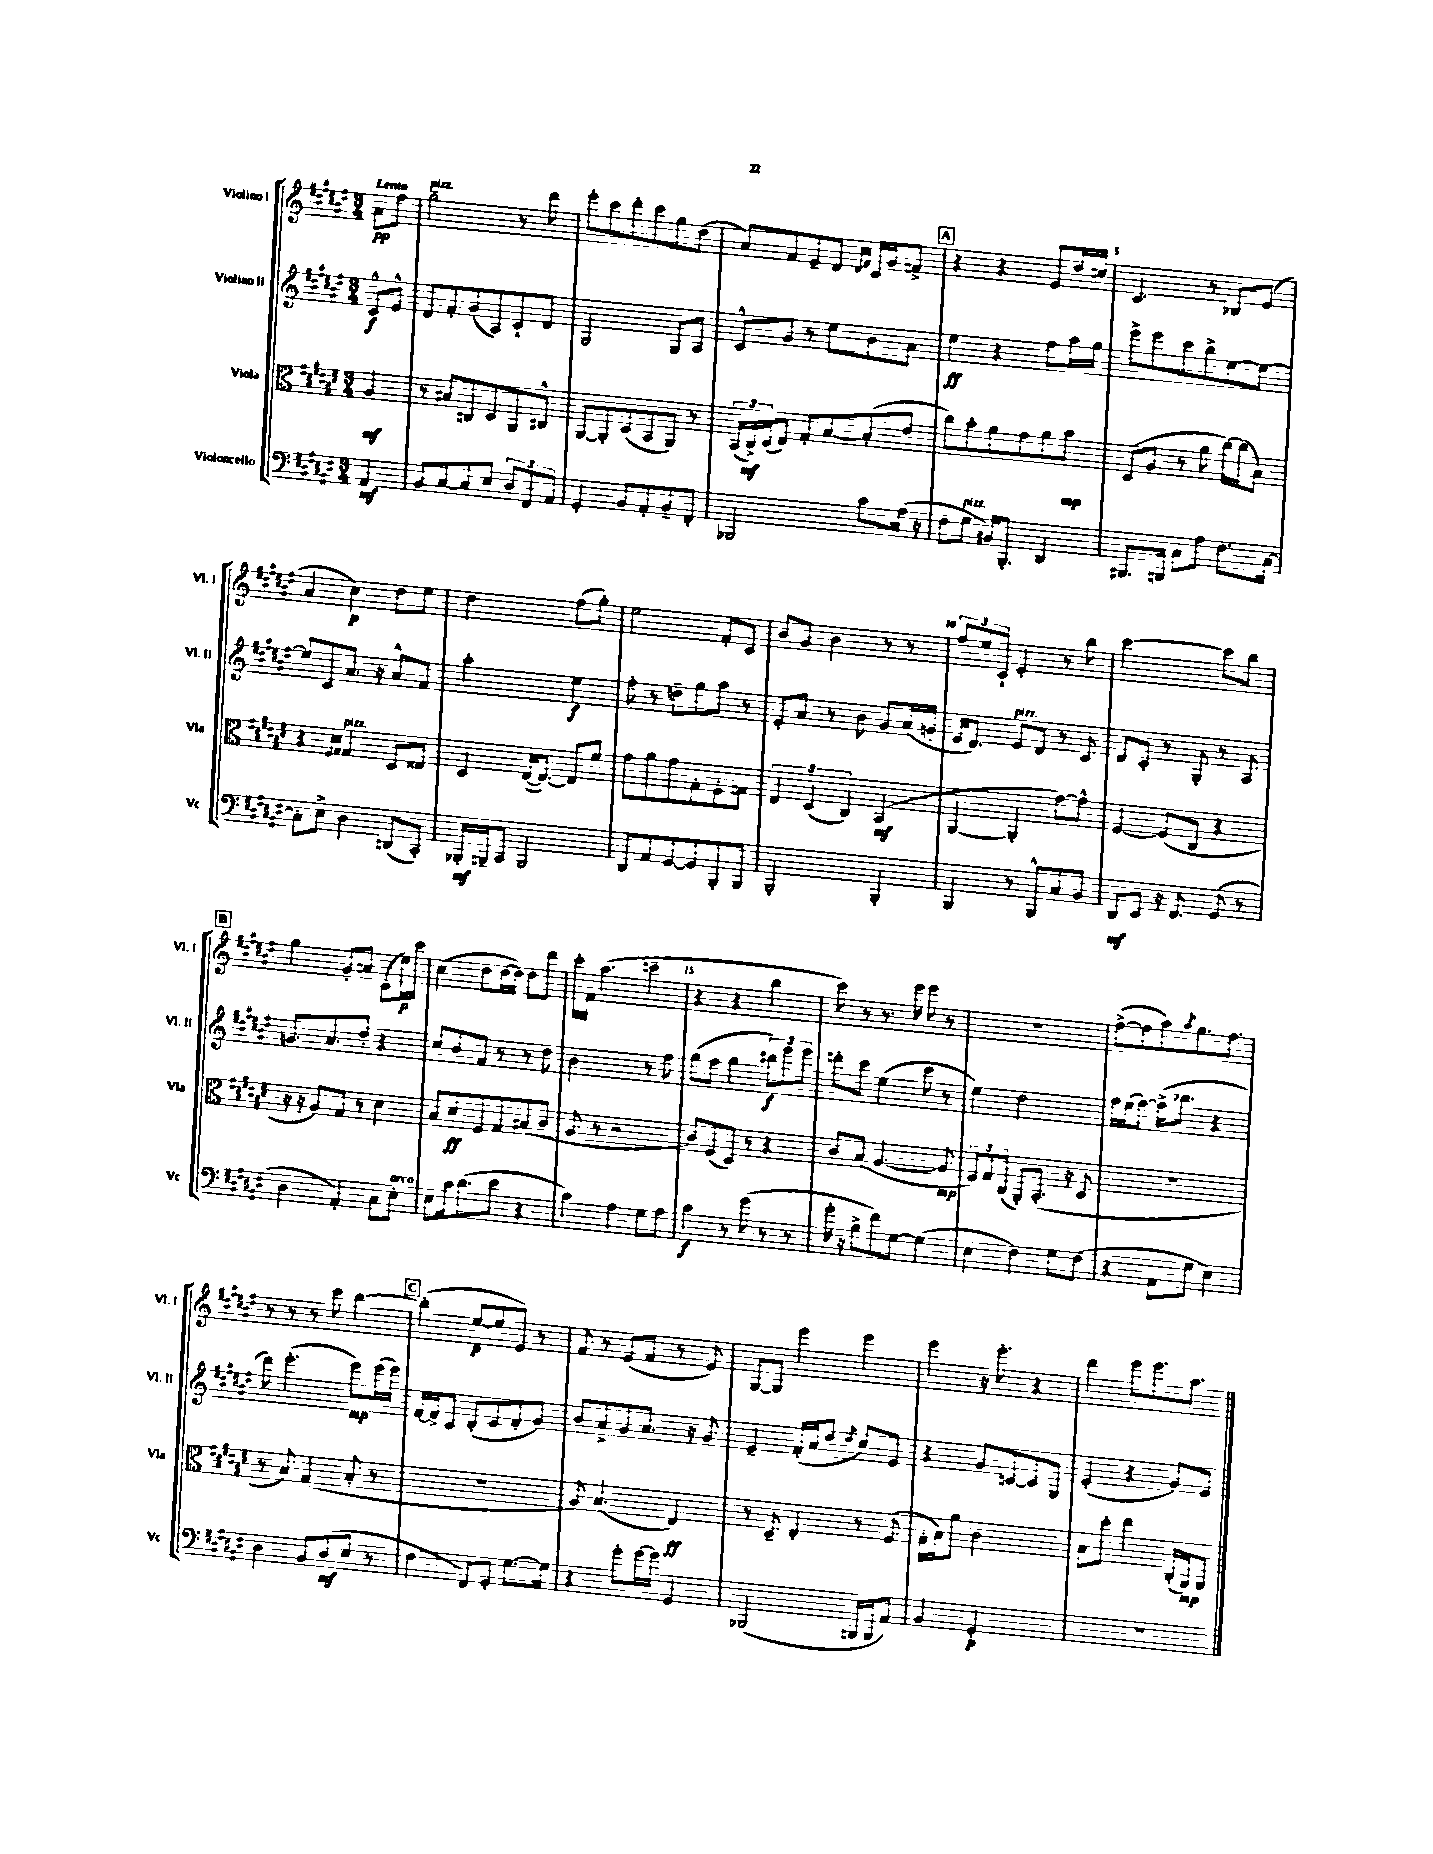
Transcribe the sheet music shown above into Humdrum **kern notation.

**kern	**kern	**kern	**kern
*staff4	*staff3	*staff2	*staff1
*clefF4	*clefC3	*clefG2	*clefG2
*k[f#c#g#d#a#e#]	*k[f#c#g#d#a#e#]	*k[f#c#g#d#a#e#]	*k[f#c#g#d#a#e#]
*M3/4	*M3/4	*M3/4	*M3/4
4AA#	4A#	8c#^^	8a#
.	.	8e#^^	8ff#
=	=	=	=
8BB	8r	8d#	2gg#~
[8C#	8B#	8f#'	.
8C#]	8C	(8g#	.
8E#	8D#	8A#)	.
12D#	8AA#	8c#`	8r
12FF#	.	.	.
.	8C#^^	8d#	8ddd#
12AA#	.	.	.
=	=	=	=
4GG#'	[8AA#	2G#	8eee#'
.	8AA#']	.	8ccc#
8BB	(8D#	.	8ddd#'
8AA#'	8BB	.	8ccc#
8BB~	8AA#)	8G#	8gg#
8FF#'	8r	8A#	(8dd#
=	=	=	=
2BBB-	(24BB	8c#^^	8a#)
.	24C#^)	.	.
.	(24D#	.	.
.	8E#)	8g#	8f#
.	8G#'	8r	8e#~
.	[8B	8ee#	8d#
.	.	.	16qqd#
.	.	.	16qqf#
8c#	(8B']	8b	16c#
.	.	.	16g#
(16A#	8e#	8a#	8f^
16r	.	.	.
=	=	=	=
8F#	8cc#)	4ee#	4r
8G#	8b'	.	.
16BB#)	8a#	4r	4r
8.BBB'	.	.	.
.	8g#	.	.
4DD#	8a#	8ff#	8e#
.	8b	16aa#	16dd#
.	.	16gg#	16cc
=	=	=	=
8.BBB#	(8D#	8eee#^	4.c#
.	8A#	8eee#	.
16BBB	.	.	.
8C#	8r	8ccc#	.
8A#	8a#	8bb^	8r
8.F#	[16cc#)	[8ee#	8B-
.	(16cc#]	.	.
.	8B)	8ee#_	(8e#
[16C#	.	.	.
=	=	=	=
8C#']	4r	8ee#]	4a#
8E#^	.	8c#	.
.	16qqF#	.	.
.	16qqG#	.	.
4D#	4G#	8.a#	4cc#)
.	.	16r	.
(8DD	8D#	8a#^^	8dd#
8CC#')	8E##	8f#	8ee#
=	=	=	=
16BBB-'	4D#	2aa#'	2dd#
16BBB~	.	.	.
8CC#	.	.	.
2BBB	([16E#	.	.
.	8.E#_)	.	.
.	8E#]	4ee#	(8ff#
.	8f#	.	8gg#')
=	=	=	=
8DD#	8g#	8ff#'	2ee#
8AA#	8a#	8r	.
[8GG#	8g#	8dd~	.
8GG#]	8G#'	8gg#	.
8BBB'	8F#'	8aa#	8f#'
8BBB	8G	8r	8c#
=	=	=	=
2BBB'	6E#	8e#'	8b
.	.	8a#	8g#
.	(6D#	.	.
.	.	8r	4b
.	6C#)	.	.
.	.	8b	.
4BBB'	(4BB	8g#	8r
.	.	(16a#	8r
.	.	16g'	.
=	=	=	=
4BBB	[4AA#	16e#	12ff#
.	.	8.d#)	.
.	.	.	12ee#
.	.	.	12c#`
8r	4AA#']	8e#	4e#'
8BBB^^	.	8d#	.
8C#	[8g#)	8r	8r
8BB	8g#^^]	8c#	8bb
=	=	=	=
8DD#	[4F#	8d#	[2ccc#
8EE#	.	8c#'	.
16r	(8F#]	8r	.
8.FF#	.	.	.
.	8C#	8G#'	.
(8GG#	4r	8r	8ccc#]
8r	.	8A#	8bb
=	=	=	=
4D#	16r	8.g	4gg#
.	16r	.	.
.	8A#)	.	.
.	.	8.a#	.
4AA#')	8G#	.	8g#'
.	8r	8dd#'	8a
8C#	4d#	4r	(8c#
8E#'	.	.	16ee#)
.	.	.	16ccc#
=	=	=	=
8E#	8B	8cc#	(4cc#
16c#	8d#	8b	.
(8.d#	.	.	.
.	8F#	8f#	8dd#
8e#	8G#	8r	[16dd#
.	.	.	16dd#])
4r	(8B#	8r	8dd#
.	8c#	8dd#	8ddd#
=	=	=	=
4c#)	8A#	2b	16ccc#'
.	.	.	16f#
.	8r	.	(4.aa#
4A#	2r	.	.
8G#	.	8r	4ccc~
8A#	.	8ff#	.
=	=	=	=
4c#	8c#)	(8gg#	4r
.	(8F#	8ff#	.
8r	8D#)	4gg#	4r
(8g#	8r	.	.
8r	4r	12bb#)	4bb
.	.	12eee#	.
8r	.	.	.
.	.	12eee#	.
=	=	=	=
16g#'	8c#	8ddd'	8ccc#)
16r	.	.	.
8B^	(8B	8ccc#	8r
8f#)	[4.A#	(4ee#	8.r
[8G#	.	.	.
.	.	.	16eee#
(4G#]	.	8ccc#	8eee#
.	8A#]	8r	8r
=	=	=	=
4E#	12F#)	4ee#)	2.r
.	12G#	.	.
.	(12C#	.	.
4F#)	8AA#')	2dd#	.
.	(8.BB'	.	.
8G#	.	.	.
.	16r	.	.
(8F#	8D#	.	.
=	=	=	=
4r	2.r	16ff#	([8ff#^
.	.	(16ee#	.
.	.	[8ff#)	8ff#]
8AA#	.	(16ff#^]	8aa#)
.	.	8.bb-	.
.	.	.	8qaa#
8G#	.	.	8.gg#
4E#)	.	4r	.
.	.	.	8.ff#
=	=	=	=
4D#	8r	8ddd#)	8r
.	8B)	(4.eee#'	8r
8BB	(4G#	.	8r
(8D#	.	.	8ccc#
8E#	8B'	8eee#)	[4bb
8r	8r	(16eee#	.
.	.	16eee#)	.
=	=	=	=
4F#	2.r	[16f#	(4bb']
.	.	16f#^]	.
.	.	8c#	.
8FF#)	.	(8d#'	[8ee#
8GG#'	.	8e#	8ee#]
[8.G#	.	8f#'	8e#)
.	.	8g#)	8r
16G#]	.	.	.
=	=	=	=
4r	8A#)	8b	8f#
.	(4.B	8a#^	8r
8g#'	.	8g#	(8e#
[16g#	.	8.a#	8f#
16g#]	.	.	.
4GG#	4E#)	.	8r
.	.	16r	.
.	.	8g#	8e#)
=	=	=	=
(2BBB-	8r	4e#~	[8G#
.	8D#~	.	8G#]
.	4E#'	(16f#'	4eee#
.	.	16a#	.
.	.	8dd#	.
.	.	8qdd#	.
16BBB	8r	8cc#)	4eee#
16BBB	.	.	.
8AA#)	(8F#	8e#	.
=	=	=	=
4BB	16G#'	4r	4eee#
.	16B)	.	.
.	8a#	.	.
2GG#'	2c#	8g#	16r
.	.	.	8.eee#'
.	.	[8c	.
.	.	8c]	4r
.	.	8G#	.
=	=	=	=
2.r	8B	(4e#'	4ddd#
.	8dd#'	.	.
.	4ee#	4r	8eee#
.	.	.	8.eee#
.	(16C#'	8g#)	.
.	16AA#)	.	8.aa#
.	8AA#	8e#	.
==	==	==	==
*-	*-	*-	*-
